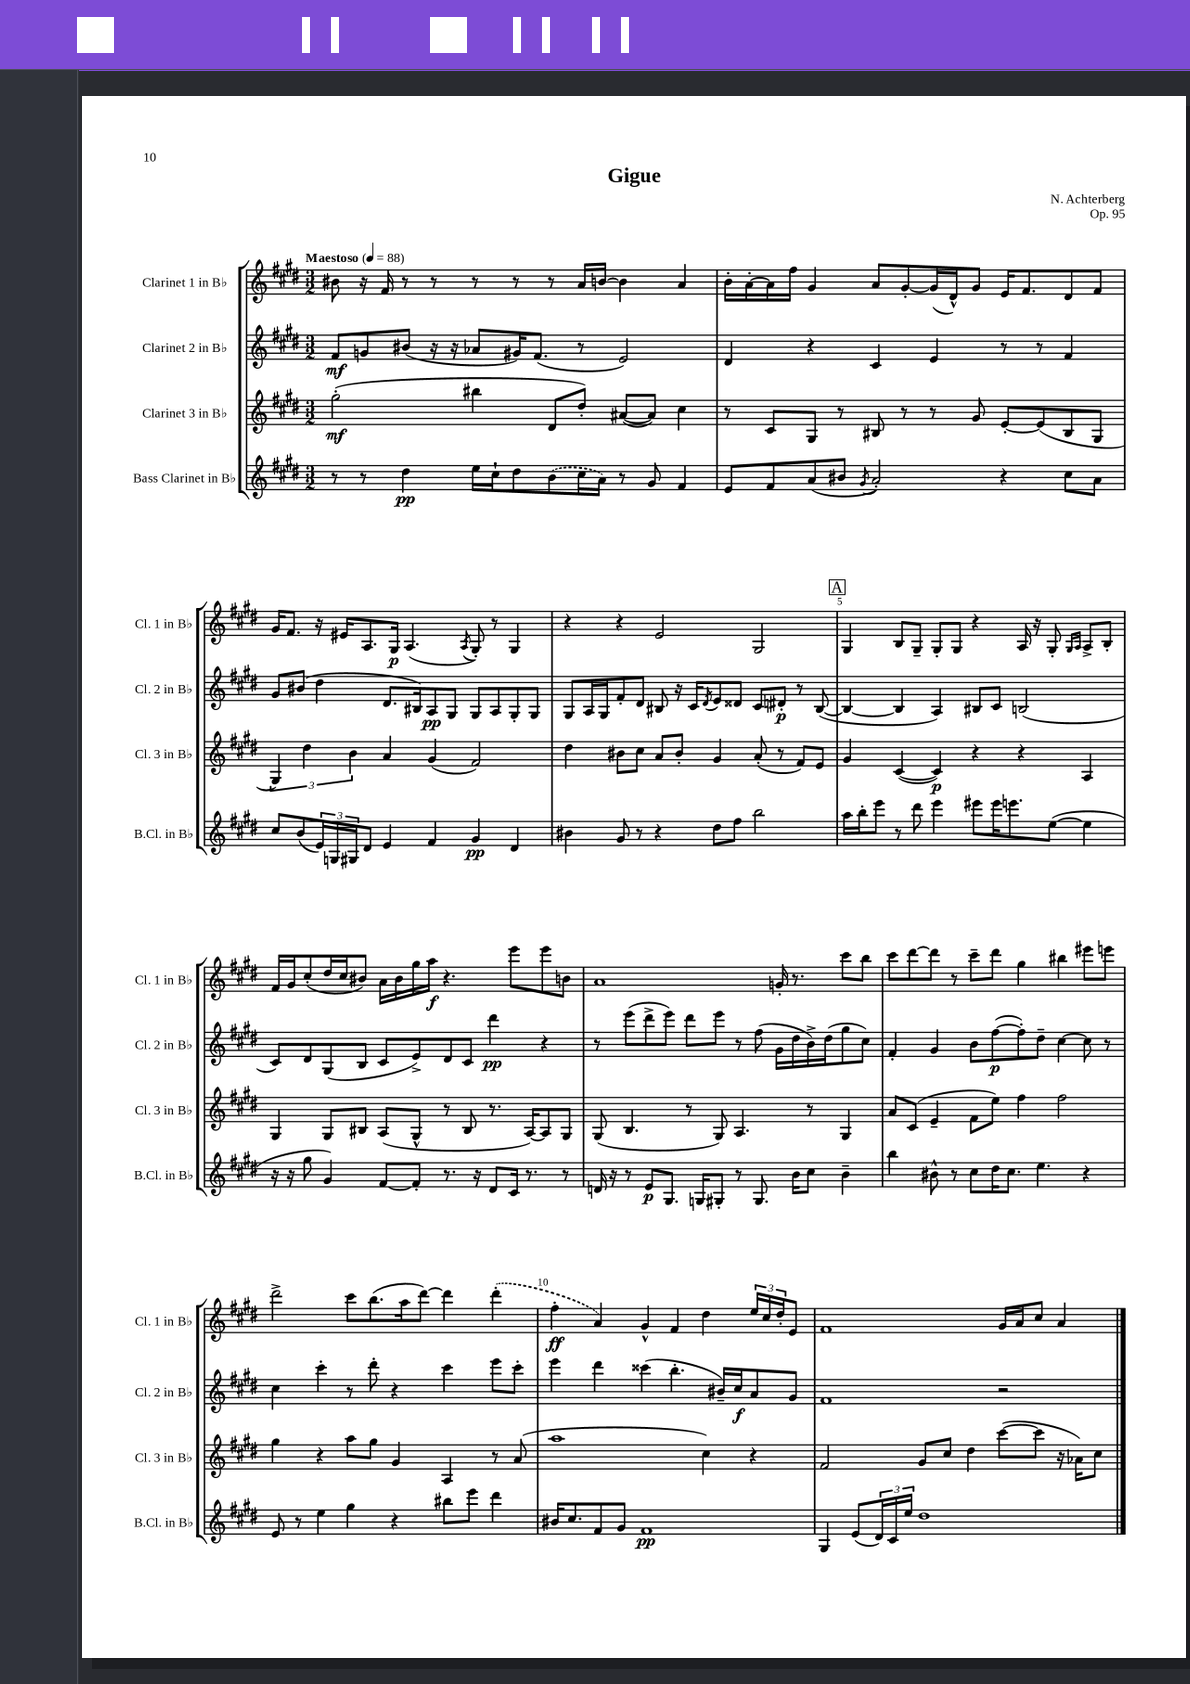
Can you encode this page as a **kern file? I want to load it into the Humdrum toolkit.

**kern	**kern	**kern	**kern
*staff4	*staff3	*staff2	*staff1
*clefG2	*clefG2	*clefG2	*clefG2
*k[f#c#g#d#]	*k[f#c#g#d#]	*k[f#c#g#d#]	*k[f#c#g#d#]
*M3/2	*M3/2	*M3/2	*M3/2
*MM88	*MM88	*MM88	*MM88
8r	(2gg#'	8f#	8b#
8r	.	8g	16r
.	.	.	16f#
4dd#	.	(8b#	8r
.	.	16r	8r
.	.	16r	.
16ee	4bb#	8a-	8r
16cc#`	.	.	.
8dd#	.	16g#)	8r
.	.	(8.f#	.
(8b	8d#	.	8r
16cc#	8dd#')	8r	16a
16a)	.	.	[16b
8r	([8a#	2e)	4b]
8g#	8a#])	.	.
4f#	4cc#	.	4a
=	=	=	=
8e	8r	4d#	16b'
.	.	.	[16a'
8f#	8c#	.	16a]
.	.	.	16ff#
(8a	8G#	4r	4g#
8b#	8r	.	.
8qg#	.	.	.
2a')	8B#	4c#	8a
.	8r	.	[8g#'
.	8r	4e	(16g#]
.	.	.	16d#^^)
.	8g#	.	8g#
4r	[8e'	8r	16e
.	.	.	8.f#
.	(8e]	8r	.
8cc#	8B#	4f#	8d#
8a	8G#	.	8f#
=	=	=	=
8cc#	6G#)	8g#	16g#
.	.	.	8.f#
(8b	.	(8b#	.
.	6dd#	.	.
24e)	.	4dd#	16r
24G	.	.	.
.	.	.	16e#
24G#	6b	.	.
8d#	.	.	8.A
4e	4a	8.d#	.
.	.	.	16G#
.	.	.	(4.A
.	.	16B#)	.
4f#	(4g#	8A	.
.	.	8G#	.
.	.	.	8qA
4g#	2f#)	8G#	8G#')
.	.	8A	8r
4d#	.	8G#'	4G#
.	.	8G#	.
=	=	=	=
4b#	4dd#	8G#	4r
.	.	16A	.
.	.	16G#	.
8g#	8b#	8f#'	4r
8r	8cc#	8d#	.
4r	8a	8B#	2e
.	8b#'	16r	.
.	.	16c#	.
.	.	8qd#	.
8dd#	4g#	8e	.
8ff#	.	8d##	.
2bb	(8a'	8c#	2G#
.	8r	8d#'	.
.	8f#)	8r	.
.	8e	([8B#	.
=	=	=	=
16aa	4g#	4B#_	4G#
16bb'	.	.	.
8eee	.	.	.
8r	([4c#	4B#]	8B
8ddd#	.	.	8G#~
4eee	4c#])	4A)	8G#'
.	.	.	8G#
8eee#	4r	8B#	4r
16eee#	.	8c#	.
8.eee	.	.	.
.	4r	(2B	16A
.	.	.	16r
([8ee	.	.	8G#'
.	.	.	16qqG#
.	.	.	16qqA
4ee]	4A	.	8A^
.	.	.	8B'
=	=	=	=
16r	4G#	8c#)	16f#
16r	.	.	16g#
8gg#	.	8d#	(8cc#'
4g#)	8G#	(8G#	16dd#
.	.	.	16cc#
.	8B#	8B	8b#)
[8f#	(8A	8c#	16a
.	.	.	16b#
8f#']	8G#^^	8e^)	16gg#
.	.	.	16aa
8.r	8r	8d#	4.r
.	8B#	8c#	.
16r	.	.	.
8d#	8.r	4ddd#	.
16c#	.	.	8eee
8.r	[16A)	.	.
.	8A]	4r	8eee
8r	8G#	.	8b
=	=	=	=
16d	(8G#	8r	1a
16r	.	.	.
8r	4.B	(8eee	.
8e	.	8ddd#^	.
8.G#	.	8eee)	.
.	8r	8ddd#	.
16G	.	.	.
8G#'	8G#)	8eee	.
8r	4.A	8r	.
8.G#	.	(8ff#	.
.	.	16g#	16g'
16b	.	16dd#	8.r
8cc#	8r	16b^)	.
.	.	(16dd#	.
4b~	4G#	8gg#	8ccc#
.	.	8cc#)	8bb
=	=	=	=
4bb	8a	4f#'	8ccc#
.	(8c#	.	[8ddd#
8b#^^	4e~	4g#	8ddd#]
8r	.	.	8r
8cc#	8f#	8b	8ccc#~
16dd#	8ee)	([8ff#	8ddd#
8.cc#	.	.	.
.	4ff#	8ff#'])	4gg#
4.ee	.	8dd#~	.
.	2ff#	[4cc#	4bb#
4r	.	8cc#]	8eee#
.	.	8r	8eee
=	=	=	=
8e	4gg#	4cc#	2ddd#^
8r	.	.	.
4ee	4r	4ccc#'	.
4gg#	8aa	8r	8ccc#
.	8gg#	8ddd#'	(8.bb
4r	4g#	4r	.
.	.	.	16aa
.	.	.	[8ddd#)
8bb#	4A	4ccc#	4ddd#]
8eee	.	.	.
4ddd#	8r	8eee	(4ddd#'
.	(8a	8ccc#'	.
=	=	=	=
16b#	1aa	4eee	4ff#'
8.cc#	.	.	.
8f#	.	4ddd#	4a)
8g#	.	.	.
1f#	.	(4ccc##	4g#^^
.	.	4.bb'	4f#
.	4cc#)	.	4dd#
.	.	16b#~)	.
.	.	16cc#	.
.	4r	8a	24ee
.	.	.	24cc#
.	.	.	24dd#'
.	.	8g#	8e
=	=	=	=
4G#	2f#	1f#	1f#
(8e	.	.	.
24d#)	.	.	.
24c#	.	.	.
24ee	.	.	.
1dd#	8g#	.	.
.	8cc#	.	.
.	4dd#	.	.
.	([8ccc#	2r	16g#
.	.	.	16a
.	8ccc#]	.	8cc#
.	16r	.	4a
.	16a-)	.	.
.	8cc#	.	.
==	==	==	==
*-	*-	*-	*-
